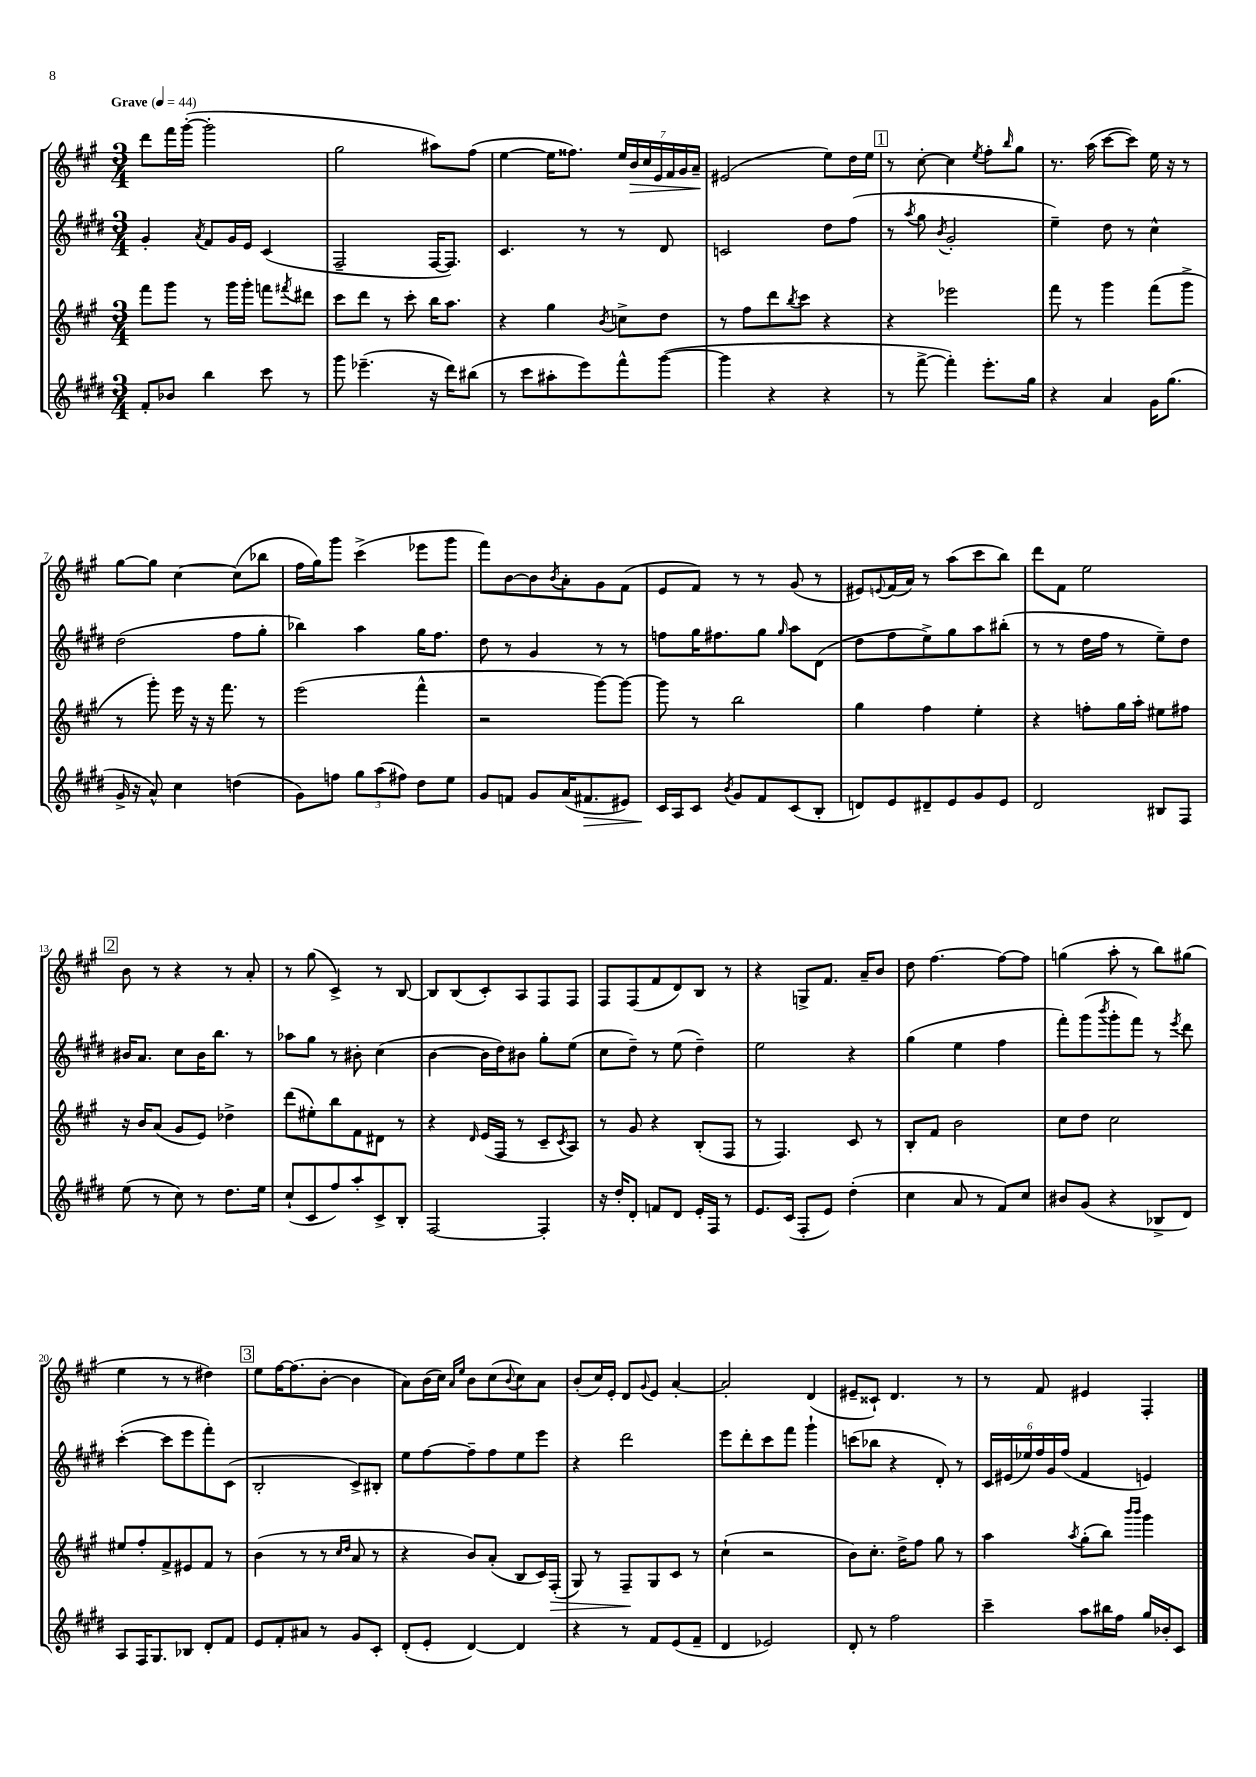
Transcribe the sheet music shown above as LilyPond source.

<<
\new StaffGroup <<
\new Staff = "s0" {
    \clef treble \key a \major \numericTimeSignature \time 3/4 \tempo "Grave" 4 = 44
    d'''8 fis'''16 gis'''16~-.( gis'''2-. |
    gis''2 ais''8) fis''8( |
    e''4~ e''16 fisis''8.) \tuplet 7/4 { e''16 b'16\> cis''16 e'16 fis'16 gis'16 a'16--\! } |
    eis'2( e''8) d''16 e''16 |
    \mark \markup { \box "1" } r8 cis''8~-. cis''4 \acciaccatura { e''8 } fis''8-. \grace { b''16 } gis''8 |
    r8. a''16( cis'''8~ cis'''8) e''16 r16 r8 |
    gis''8~ gis''8 cis''4~ cis''8( bes''8 |
    fis''16 gis''16) gis'''8 cis'''4->( ees'''8 gis'''8 |
    fis'''8) b'8~ b'8 \acciaccatura { b'8 } a'8-. gis'8 fis'8( |
    e'8 fis'8) r8 r8 gis'8( r8 |
    eis'8) \appoggiatura { e'8 } fis'16( a'16) r8 a''8( cis'''8 b''8) |
    d'''8 fis'8 e''2 |
    \mark \markup { \box "2" } b'8 r8 r4 r8 a'8-. |
    r8 gis''8( cis'4->) r8 b8~ |
    b8 b8( cis'8-.) a8 fis8 fis8 |
    fis8 fis8( fis'8 d'8) b8 r8 |
    r4 g8-> fis'8. a'16-- b'8 |
    d''8 fis''4.~ fis''8~ fis''8 |
    g''4( a''8-. r8 b''8) gis''8( |
    e''4 r8 r8 dis''4) |
    \mark \markup { \box "3" } e''8 fis''16~ fis''8.( b'8~-. b'4 |
    a'8) b'16( cis''16) \grace { a'16 e''16 } b'8 cis''8( \appoggiatura { b'8 } cis''8) a'8 |
    b'8-.( cis''16) e'16-. d'8 \appoggiatura { gis'8 } e'8 a'4~-. |
    a'2-. d'4( |
    eis'8-- cisis'8-!) d'4. r8 |
    r8 fis'8 eis'4 fis4-. \bar "|." |
}
\new Staff = "s1" {
    \clef treble \key e \major \numericTimeSignature \time 3/4
    gis'4-. \acciaccatura { a'8 } fis'8 gis'16 e'16 cis'4( |
    fis2-- fis16~ fis8.) |
    cis'4. r8 r8 dis'8 |
    c'2 dis''8 fis''8( |
    \mark \markup { \box "1" } r8 \acciaccatura { a''8 } gis''8 \acciaccatura { b'8 } gis'2-. |
    e''4--) dis''8 r8 cis''4-^ |
    dis''2( fis''8 gis''8-. |
    bes''4) a''4 gis''16 fis''8. |
    dis''8 r8 gis'4 r8 r8 |
    f''8 gis''16 fis''8. gis''8 \grace { gis''16 } a''8 dis'8( |
    dis''8 fis''8 e''8->) gis''8 a''8 bis''8-.( |
    r8 r8 dis''16 fis''16 r8 e''8--) dis''8 |
    \mark \markup { \box "2" } bis'16 a'8. cis''8 bis'16 b''8. r8 |
    aes''8 gis''8 r8 bis'8-. cis''4( |
    b'4~ b'16 dis''16) bis'8 gis''8-. e''8( |
    cis''8 dis''8--) r8 e''8( dis''4--) |
    e''2 r4 |
    gis''4( e''4 fis''4 |
    fis'''8-.) gis'''8( \acciaccatura { b'''8 } gis'''8-. fis'''8) r8 \acciaccatura { e'''8 } dis'''8 |
    cis'''4~-.( cis'''8 e'''8 fis'''8-.) cis'8( |
    \mark \markup { \box "3" } b2-. cis'8->) bis8-. |
    e''8 fis''8~ fis''8-- fis''8 e''8 e'''8 |
    r4 dis'''2 |
    e'''8 dis'''8-. cis'''8 fis'''8 gis'''4-! |
    c'''8( bes''8 r4 dis'8-.) r8 |
    \tuplet 6/4 { cis'16 eis'16( ees''16) fis''16 gis'16 fis''16( } fis'4 e'4) \bar "|." |
}
\new Staff = "s2" {
    \clef treble \key a \major \numericTimeSignature \time 3/4
    fis'''8 gis'''8 r8 gis'''16 gis'''16-. f'''8 \acciaccatura { fis'''8 } dis'''8 |
    cis'''8 d'''8 r8 cis'''8-. b''16 a''8. |
    r4 gis''4 \acciaccatura { b'8 } c''8-> d''8 |
    r8 fis''8 d'''8 \acciaccatura { b''8 } cis'''8 r4 |
    \mark \markup { \box "1" } r4 ees'''2 |
    fis'''8 r8 gis'''4 fis'''8( gis'''8-> |
    r8 gis'''8-.) e'''16 r16 r16 fis'''8. r8 |
    e'''2( fis'''4-^ |
    r2 gis'''8~) gis'''8~ |
    gis'''8 r8 b''2 |
    gis''4 fis''4 e''4-. |
    r4 f''8-. gis''16 a''16-. eis''8 fis''8 |
    \mark \markup { \box "2" } r16 b'16 a'8( gis'8 e'8) des''4-> |
    d'''8( eis''8-.) b''8 fis'8 dis'8 r8 |
    r4 \grace { d'16 } e'16( fis16 r8 cis'8-- \acciaccatura { cis'8 } a8) |
    r8 gis'8 r4 b8-.( fis8 |
    r8 fis4.) cis'8 r8 |
    b8-. fis'8 b'2 |
    cis''8 d''8 cis''2 |
    eis''8 fis''8-. fis'8-> eis'8 fis'8 r8 |
    \mark \markup { \box "3" } b'4( r8 r8 \grace { cis''16 d''16 } a'8 r8 |
    r4 b'8) a'8-.( b8 cis'16) fis16-.\>( |
    gis8) r8 fis8--\! gis8 cis'8 r8 |
    cis''4-!( r2 |
    b'8) cis''8.-. d''16-> fis''8 gis''8 r8 |
    a''4 \acciaccatura { a''8 } gis''8-.( b''8) \grace { b'''16 b'''16 } gis'''4 \bar "|." |
}
\new Staff = "s3" {
    \clef treble \key e \major \numericTimeSignature \time 3/4
    fis'8-. bes'8 b''4 cis'''8 r8 |
    gis'''8 ees'''4.--( r16 dis'''16) bis''8( |
    r8 cis'''8 ais''8-. e'''8) fis'''8-^ gis'''8~( |
    gis'''4 r4 r4 |
    \mark \markup { \box "1" } r8 fis'''8~-> fis'''4-.) e'''8.-. gis''16 |
    r4 a'4 gis'16 gis''8.( |
    gis'16-> r16 a'8-^) cis''4 d''4( |
    gis'8) f''8 \tuplet 3/2 { gis''8 a''8( fis''8) } dis''8 e''8 |
    gis'8 f'8 gis'8 a'16( fis'8.\> eis'8) |
    cis'16\! a16 cis'8 \acciaccatura { b'8 } gis'8 fis'8 cis'8( b8-. |
    d'8) e'8 dis'8-- e'8 gis'8 e'8 |
    dis'2 bis8 fis8 |
    \mark \markup { \box "2" } e''8( r8 cis''8) r8 dis''8. e''16 |
    cis''8-!( cis'8 fis''8) a''8-. cis'8-> b8-. |
    fis2~ fis4-. |
    r16 dis''16-. dis'8-. f'8 dis'8 e'16-. fis16 r8 |
    e'8. cis'16( fis8-. e'8) dis''4-.( |
    cis''4 a'8 r8 fis'8) cis''8 |
    bis'8 gis'8( r4 bes8-> dis'8) |
    a8 fis16 gis8. bes8 dis'8-. fis'8 |
    \mark \markup { \box "3" } e'8 fis'8-. ais'8 r8 gis'8 cis'8-. |
    dis'8-.( e'8-. dis'4~) dis'4 |
    r4 r8 fis'8 e'8( fis'8-- |
    dis'4 ees'2) |
    dis'8-. r8 fis''2 |
    cis'''4-- a''8 bis''16 fis''16 gis''16 bes'16-. cis'8 \bar "|." |
}
>>
>>
